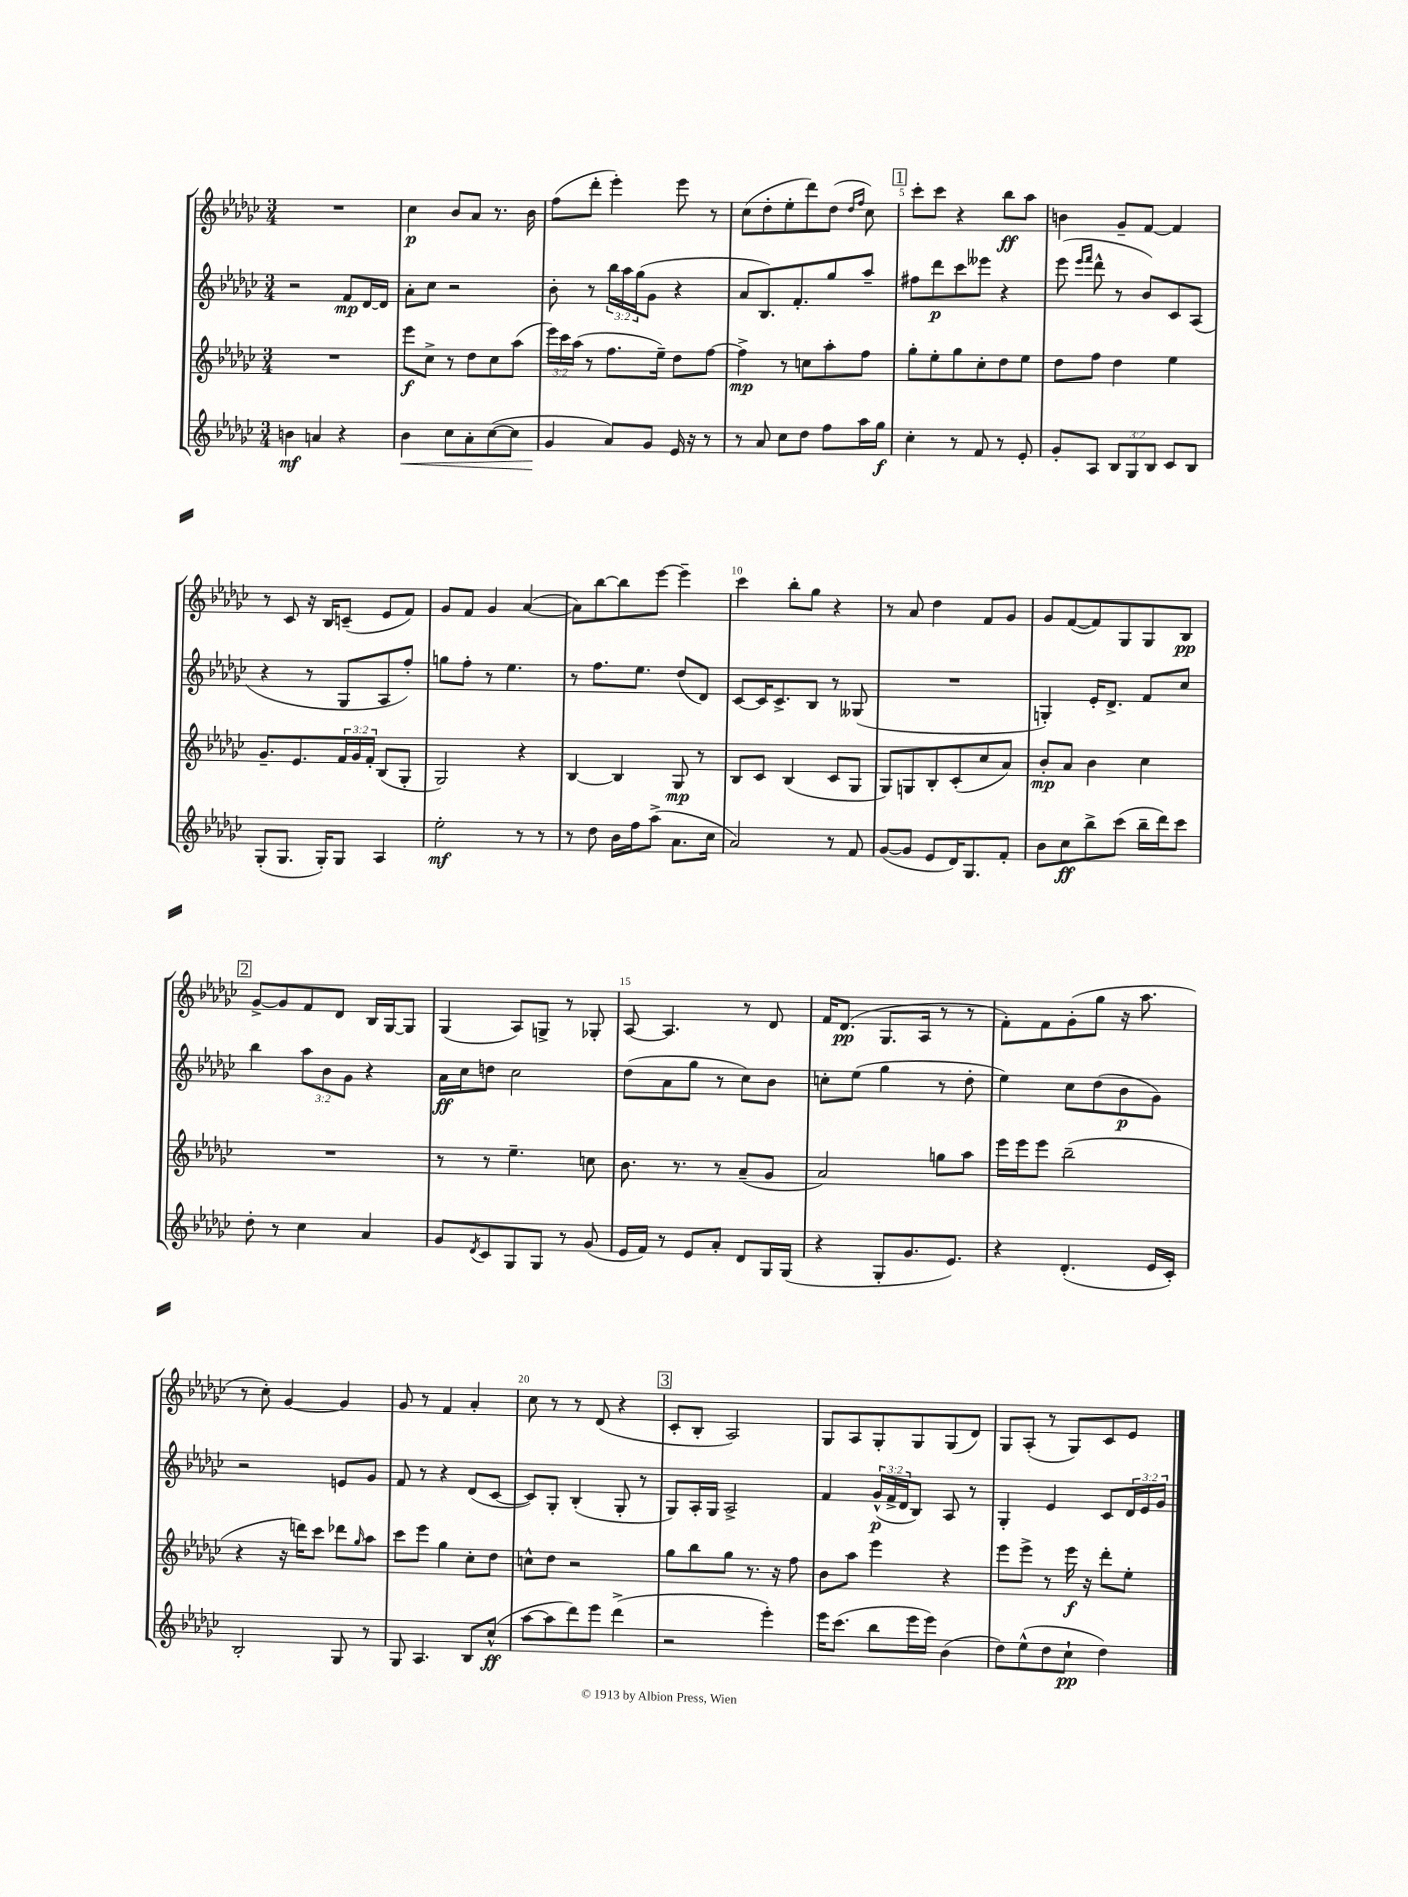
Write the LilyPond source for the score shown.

<<
\new StaffGroup <<
\new Staff = "s0" {
    \clef treble \key ges \major \numericTimeSignature \time 3/4
    R2. |
    ces''4\p bes'8 aes'8 r8. bes'16 |
    f''8( des'''8-. ees'''4-.) ees'''8 r8 |
    ces''8( des''8-. ees''8-. des'''8) des''8( \grace { des''16 f''16 } ces''8) |
    \mark \markup { \box "1" } ces'''8-. ces'''8 r4 bes''8\ff aes''8 |
    b'4 ges'8-- f'8~ f'4 |
    r8 ces'8 r16 bes16 c'8--( ees'8 f'8) |
    ges'8 f'8 ges'4 aes'4~( |
    aes'8) bes''8~ bes''8 ees'''8~ ees'''4-- |
    ces'''4 bes''8-. ges''8 r4 |
    r8 aes'8 des''4 f'8 ges'8 |
    ges'8 f'8~( f'8) ges8 ges8 bes8\pp |
    \mark \markup { \box "2" } ges'8~-> ges'8 f'8 des'8 bes16 ges16~ ges8 |
    ges4( aes8) g8-> r8 ges8-. |
    aes8~ aes4. r8 des'8 |
    f'16 des'8.\pp( ges8. aes16 r8 r8 |
    f'8-.) f'8 ges'8-.( ges''8 r16 aes''8. |
    r8 ces''8-.) ges'4~ ges'4 |
    ges'8 r8 f'4 aes'4-. |
    ces''8 r8 r8 des'8( r4 |
    \mark \markup { \box "3" } ces'8-. bes8-. aes2) |
    ges8 aes8 ges8-. ges8 ges8( des'8) |
    ges8 aes8-.( r8 ges8) ces'8 ees'8 \bar "|." |
}
\new Staff = "s1" {
    \clef treble \key ges \major \numericTimeSignature \time 3/4 \override Staff.TupletNumber.text = #tuplet-number::calc-fraction-text
    r2 f'8\mp des'16~ des'16 |
    aes'8-. ces''8 r2 |
    bes'8-. r8 \tuplet 3/2 { bes''16 aes''16 ges''16( } ges'8 r4 |
    aes'8 bes8.) f'8.-. ges''8 aes''8-- |
    \mark \markup { \box "1" } fis''8 des'''8\p ces'''8 eeses'''8 r4 |
    ees'''8( \grace { ees'''16 f'''16 } des'''8-^ r8 bes'8) ces'8 aes8( |
    r4 r8 ges8 aes8 f''8-.) |
    g''8 f''8-. r8 ees''4. |
    r8 f''8. ees''8. des''8( des'8) |
    ces'8~ ces'16 ces'8.-> bes8 r8 geses8( |
    R2. |
    g4-.) ees'16-. des'8.-> f'8 ces''8 |
    \mark \markup { \box "2" } bes''4 \tuplet 3/2 { aes''8 bes'8 ges'8 } r4 |
    aes'16\ff ces''16 d''8 ces''2 |
    des''8( aes'8 ges''8 r8 ces''8) bes'8 |
    c''8-. ees''8( ges''4 r8 des''8-. |
    ees''4) ces''8 des''8( bes'8\p ges'8) |
    r2 e'8 ges'8 |
    f'8 r8 r4 des'8( ces'8~ |
    ces'8) ges8-. bes4-.( ges8-. r8 |
    \mark \markup { \box "3" } ges8) aes16-. ges16 aes2-> |
    f'4 \tuplet 3/2 { ges'16-^\p( f'16-> des'16 } bes8) aes8 r8 |
    ges4-. ees'4 ces'8 \tuplet 3/2 { des'16 ees'16 ges'16 } \bar "|." |
}
\new Staff = "s2" {
    \clef treble \key ges \major \numericTimeSignature \time 3/4 \override Staff.TupletNumber.text = #tuplet-number::calc-fraction-text
    R2. |
    ees'''8\f ces''8-> r8 des''8 ces''8 aes''8( |
    \tuplet 3/2 { ees'''16) ces'''16 aes''16( } r8 f''8. ees''16--) des''8 f''8~ |
    f''4->\mp r8 c''8 aes''8-. f''8 |
    \mark \markup { \box "1" } ges''8-. ees''8-. ges''8 ces''8-. des''8 ees''8 |
    des''8 f''8 des''4 ees''4 |
    ges'8.-- ees'8. \tuplet 3/2 { f'16 ges'16 f'16-. } bes8( ges8-. |
    ges2) r4 |
    bes4~ bes4 ges8\mp r8 |
    bes8 ces'8 bes4( ces'8 ges8 |
    ges8) g8 bes8-. ces'8-.( ces''8 aes'8) |
    bes'8-.\mp aes'8 bes'4 ces''4 |
    \mark \markup { \box "2" } R2. |
    r8 r8 ees''4.-- c''8 |
    bes'8. r8. r8 aes'8--( ges'8 |
    aes'2) g''8 aes''8 |
    ees'''16 ees'''16 ees'''8 bes''2--( |
    r4 r16 d'''16) ces'''8 des'''8 \grace { ges''16 } aes''8 |
    ces'''8 ees'''8 ges''4 ces''8-. des''8 |
    c''8-^ des''8 r2 |
    \mark \markup { \box "3" } ges''8 bes''8 ges''8 r8. r16 f''8 |
    bes'8 aes''8 ees'''4 r4 |
    ees'''8 ees'''8-> r8 ees'''16\f r16 des'''8-. ees''8-. \bar "|." |
}
\new Staff = "s3" {
    \clef treble \key ges \major \numericTimeSignature \time 3/4 \override Staff.TupletNumber.text = #tuplet-number::calc-fraction-text
    b'4\mf a'4 r4 |
    bes'4\< ces''8 aes'8-. ces''8~( ces''8 |
    ges'4\! aes'8) ges'8 ees'16 r16 r8 |
    r8 aes'8 ces''8 des''8 f''8 aes''16 ges''16\f |
    \mark \markup { \box "1" } ces''4-. r8 f'8 r8 ees'8-. |
    ges'8-. aes8 \tuplet 3/2 { bes8 ges8 bes8 } ces'8 bes8 |
    ges8-.( ges8. ges16-.) ges8 aes4 |
    ees''2-.\mf r8 r8 |
    r8 des''8 bes'16 f''16 aes''8->( aes'8. ces''16 |
    aes'2) r8 f'8 |
    ges'8~( ges'8 ees'8 des'16) ges8. f'8-. |
    bes'8 ces''8\ff bes''8-> ces'''8( bes''16-- des'''16) ces'''8 |
    \mark \markup { \box "2" } des''8-. r8 ces''4 aes'4 |
    ges'8 \acciaccatura { des'8 } ces'8 ges8 ges8 r8 ges'8( |
    ees'16 f'16) r8 ees'8 aes'8-. des'8 ges16 ges16( |
    r4 ges8-. ges'8. ees'8.) |
    r4 des'4.-.( ees'16 ces'16-.) |
    bes2-. ges8 r8 |
    ges8 aes4. bes8 ces''8-^\ff( |
    aes''8~ aes''8 des'''8) ees'''8 des'''4->( |
    \mark \markup { \box "3" } r2 ees'''4-.) |
    ees'''16 ces'''8.( bes''8 ees'''16 ees'''16) bes'4( |
    des''8) ees''8-^( des''8 ces''8-!\pp des''4) \bar "|." |
}
>>
>>
\layout { \context { \Score \override BarNumber.break-visibility = ##(#f #t #t) barNumberVisibility = #(every-nth-bar-number-visible 5) } }
